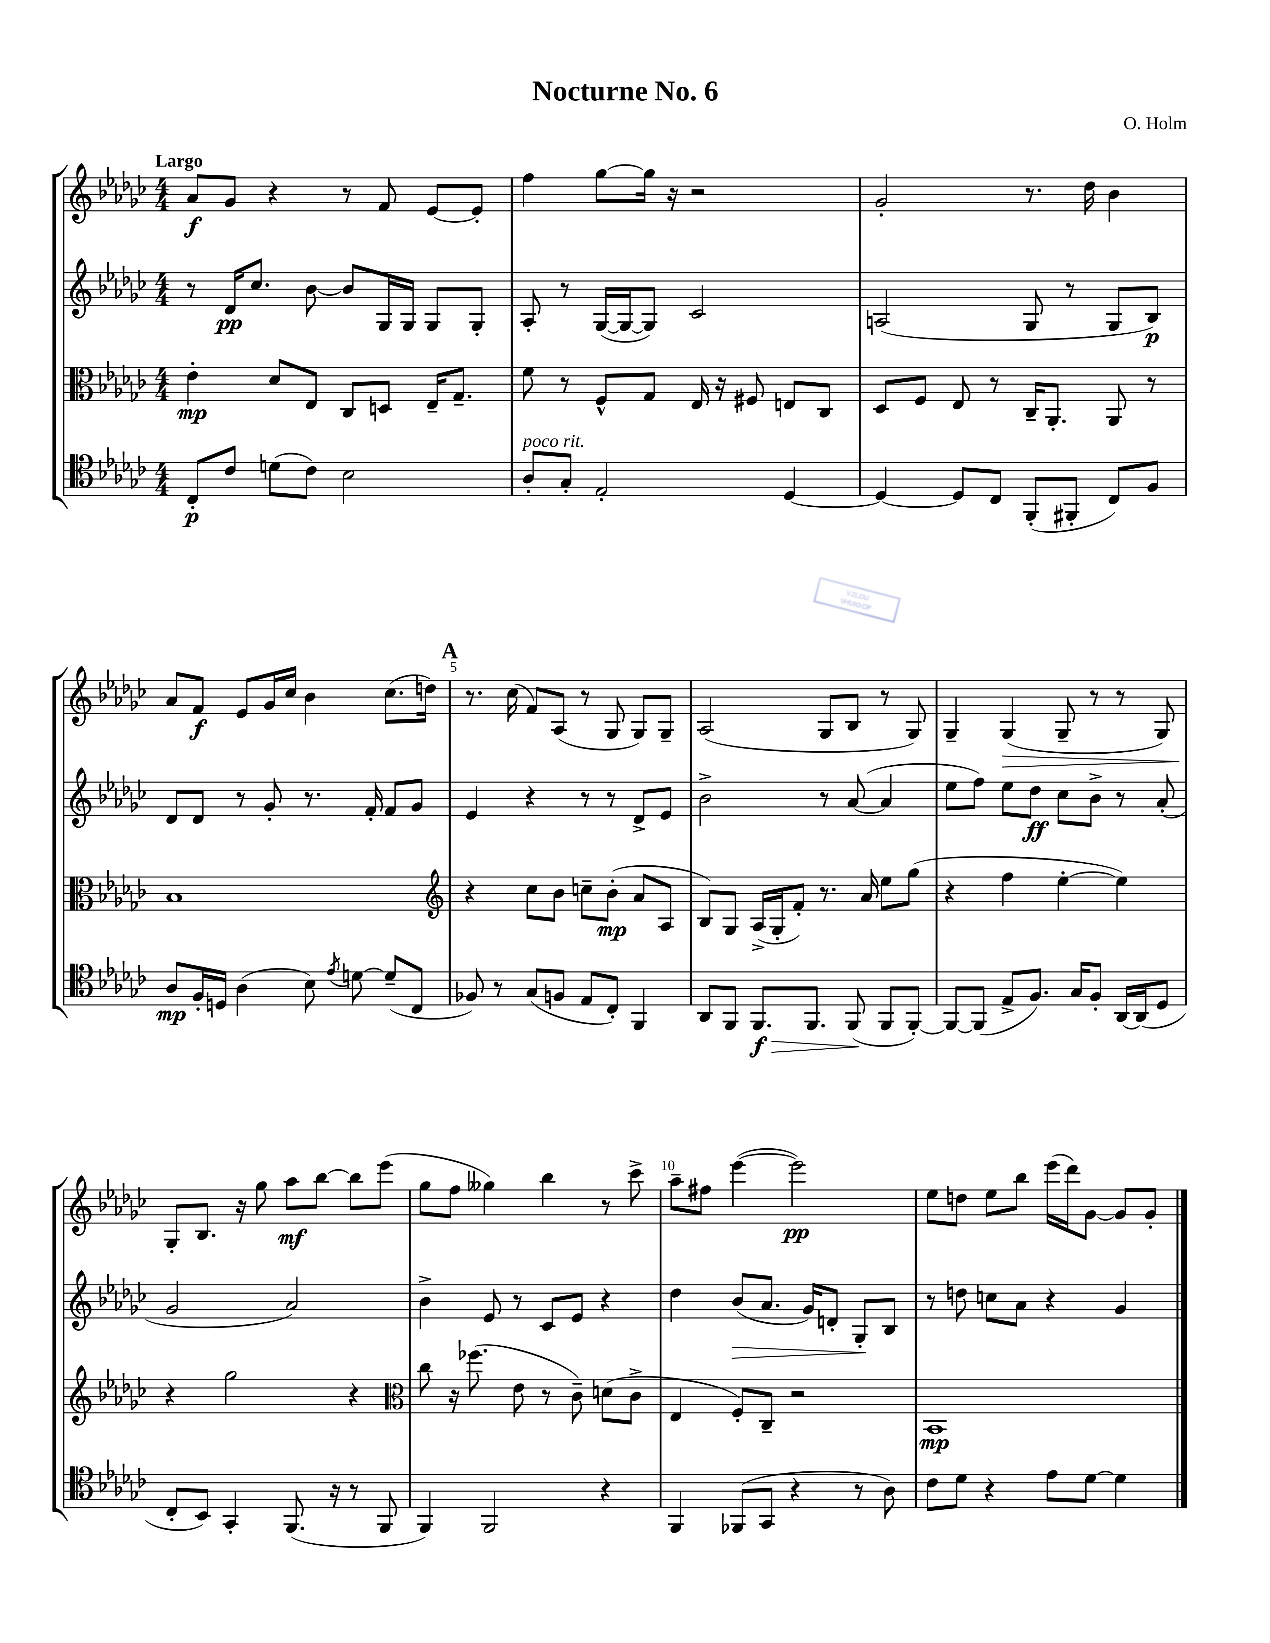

**kern	**dynam	**kern	**dynam	**kern	**dynam	**kern	**dynam
*part4	*part4	*part3	*part3	*part2	*part2	*part1	*part1
*staff4	*staff4	*staff3	*staff3	*staff2	*staff2	*staff1	*staff1
*clefC4	*	*clefC3	*	*clefG2	*	*clefG2	*
*k[b-e-a-d-g-c-]	*	*k[b-e-a-d-g-c-]	*	*k[b-e-a-d-g-c-]	*	*k[b-e-a-d-g-c-]	*
*M4/4	*	*M4/4	*	*M4/4	*	*M4/4	*
=1	=1	=1	=1	=1	=1	=1	=1
!	!	!	!	!	!	!LO:TX:a:B:t=Largo	!
8C-'/L	p	4e-'\	mp	8r	.	8a-/L	f
8c-/J	.	.	.	16d-/KL	pp	8g-/J	.
.	.	.	.	8.cc-/J	.	.	.
(8dn\L	.	8d-/L	.	.	.	4r	.
8c-\J)	.	8E-/J	.	[8b-\	.	.	.
2B-\	.	8C-/L	.	8b-/L]	.	8r	.
.	.	8Dn/J	.	16G-/L	.	8f/	.
.	.	.	.	16G-/JJ	.	.	.
.	.	16E-~/KL	.	8G-/L	.	[8e-/L	.
.	.	8.G-~/J	.	.	.	.	.
.	.	.	.	8G-'/J	.	8e-'/J]	.
=2	=2	=2	=2	=2	=2	=2	=2
!LO:TX:a:i:t=poco rit.	!	!	!	!	!	!	!
8A-'/L	.	8f\	.	8A-'/	.	4ff\	.
8G-'/J	.	8r	.	8r	.	.	.
2E-'/	.	8F^^/L	.	([16G-/LL	.	[8gg-\L	.
.	.	.	.	16G-/J_	.	.	.
.	.	8G-/J	.	8G-/J])	.	16gg-\Jk]	.
.	.	.	.	.	.	16r	.
.	.	16E-/	.	2c-/	.	2r	.
.	.	16r	.	.	.	.	.
.	.	8F#X/	.	.	.	.	.
[4D-/	.	8En/L	.	.	.	.	.
.	.	8C-/J	.	.	.	.	.
=3	=3	=3	=3	=3	=3	=3	=3
4D-/_	.	8D-/L	.	(2An/	.	2g-'/	.
.	.	8F/J	.	.	.	.	.
8D-/L]	.	8E-/	.	.	.	.	.
8C-/J	.	8r	.	.	.	.	.
(8FF'/L	.	16C-~/KL	.	8G-/	.	8.r	.
.	.	8.AA-'/J	.	.	.	.	.
8FF#X'/J	.	.	.	8r	.	.	.
.	.	.	.	.	.	16dd-\	.
8C-/L)	.	8AA-/	.	8G-/L	.	4b-\	.
8F/J	.	8r	.	8B-/J)	p	.	.
!!LO:LB:g=z
=4	=4	=4	=4	=4	=4	=4	=4
8A-/L	mp	1B-	.	8d-/L	.	8a-/L	.
16F'/L	.	.	.	8d-/J	.	8f/J	f
16Dn/JJ	.	.	.	.	.	.	.
(4A-\	.	.	.	8r	.	8e-/L	.
.	.	.	.	8g-'/	.	16g-/L	.
.	.	.	.	.	.	16cc-/JJ	.
8B-\)	.	.	.	8.r	.	4b-\	.
8qe-/	.	.	.	.	.	.	.
[8dn\	.	.	.	.	.	.	.
.	.	.	.	16f'/	.	.	.
(8d~/L]	.	.	.	8f/L	.	(8.cc-\L	.
8C-/J	.	.	.	8g-/J	.	.	.
.	.	.	.	.	.	16ddn\Jk)	.
!!LO:REH:place=s1:t=A
=5	=5	=5	=5	=5	=5	=5	=5
*	*	*clefG2	*	*	*	*	*
8F-X/)	.	4r	.	4e-/	.	8.r	.
8r	.	.	.	.	.	.	.
.	.	.	.	.	.	(16cc-\	.
(8G-/L	.	8cc-\L	.	4r	.	8f/L)	.
8Fn/J	.	8b-\J	.	.	.	(8A-/J	.
8E-/L	.	8ccn~\L	.	8r	.	8r	.
8C-'/J)	.	(8b-'\J	mp	8r	.	8G-/	.
4FF/	.	8a-/L	.	8d-^/L	.	8G-/L)	.
.	.	8A-/J	.	8e-/J	.	8G-~/J	.
=6	=6	=6	=6	=6	=6	=6	=6
8AA-/L	.	8B-/L)	.	2b-^\	.	(2A-/	.
8FF/J	.	8G-/J	.	.	.	.	.
!	!LO:HP:b	!	!	!	!	!	!
8.FF/L	> f	(16A-^/LL	.	.	.	.	.
.	.	16G-'/J	.	.	.	.	.
.	.	8f'/J)	.	.	.	.	.
8.FF/J	.	.	.	.	.	.	.
.	.	8.r	.	8r	.	8G-/L	.
(8FF/	.	.	.	([8a-/	.	8B-/J	.
.	.	16a-/	.	.	.	.	.
8FF/L	]	8ee-\L	.	4a-/]	.	8r	.
[8FF'/J)	.	(8gg-\J	.	.	.	8G-/)	.
=7	=7	=7	=7	=7	=7	=7	=7
8FF/L_	.	4r	.	8ee-\L	.	4G-~/	.
(8FF/J]	.	.	.	8ff\J)	.	.	.
!	!	!	!	!	!	!	!LO:HP:b
8E-^/L	.	4ff\	.	8ee-\L	.	(4G-/	>
8.F/J)	.	.	.	8dd-\J	ff	.	.
.	.	[4ee-'\	.	8cc-\L	.	8G-~/	.
16G-/KL	.	.	.	.	.	.	.
8F'/J	.	.	.	8b-^\J	.	8r	.
[16AA-/LL	.	4ee-\])	.	8r	.	8r	.
(16AA-/J]	.	.	.	.	.	.	.
8D-/J	.	.	.	(8a-'/	.	8G-/)	.
!!LO:LB:g=z
=8	=8	=8	=8	=8	=8	=8	=8
8C-'/L	.	4r	.	2g-/	.	8G-'/L	.
8BB-/J)	.	.	.	.	.	8.B-/J	]
4GG-'/	.	2gg-\	.	.	.	.	.
.	.	.	.	.	.	16r	.
.	.	.	.	.	.	8gg-\	.
(8.FF/	.	.	.	2a-/)	.	8aa-\L	mf
.	.	.	.	.	.	[8bb-\J	.
16r	.	.	.	.	.	.	.
8r	.	4r	.	.	.	8bb-\L]	.
8FF/	.	.	.	.	.	(8eee-\J	.
=9	=9	=9	=9	=9	=9	=9	=9
*	*	*clefC3	*	*	*	*	*
4FF/)	.	8cc-\	.	4b-^\	.	8gg-\L	.
.	.	16r	.	.	.	8ff\J	.
.	.	(8.ff-X\	.	.	.	.	.
2FF/	.	.	.	8e-/	.	4gg--X\)	.
.	.	8e-\	.	8r	.	.	.
.	.	8r	.	8c-/L	.	4bb-\	.
.	.	8c-~\)	.	8e-/J	.	.	.
4r	.	(8dn\L	.	4r	.	8r	.
.	.	8c-^\J	.	.	.	8ccc-^\	.
=10	=10	=10	=10	=10	=10	=10	=10
4FF/	.	4E-/	.	4dd-\	.	8aa-~\L	.
.	.	.	.	.	.	8ff#X\J	.
!	!	!	!	!	!LO:HP:b	!	!
(8FF-X/L	.	8F'/L)	.	(8b-/L	>	([4eee-\	.
8GG-/J	.	8C-~/J	.	8.a-/J	.	.	.
4r	.	2r	.	.	.	2eee-\])	pp
.	.	.	.	16g-/KL)	.	.	.
.	.	.	.	8dn'/J	.	.	.
8r	.	.	.	8G-'/L	.	.	.
8A-\)	.	.	.	8B-/J	]	.	.
=11	=11	=11	=11	=11	=11	=11	=11
8c-\L	.	1BB-	mp	8r	.	8ee-\L	.
8d-\J	.	.	.	8ddn\	.	8ddn\J	.
4r	.	.	.	8ccn\L	.	8ee-\L	.
.	.	.	.	8a-\J	.	8bb-\J	.
8e-\L	.	.	.	4r	.	(16eee-\LL	.
.	.	.	.	.	.	16ddd-\J)	.
[8d-\J	.	.	.	.	.	[8g-\J	.
4d-\]	.	.	.	4g-/	.	8g-/L]	.
.	.	.	.	.	.	8g-'/J	.
==	==	==	==	==	==	==	==
*-	*-	*-	*-	*-	*-	*-	*-
